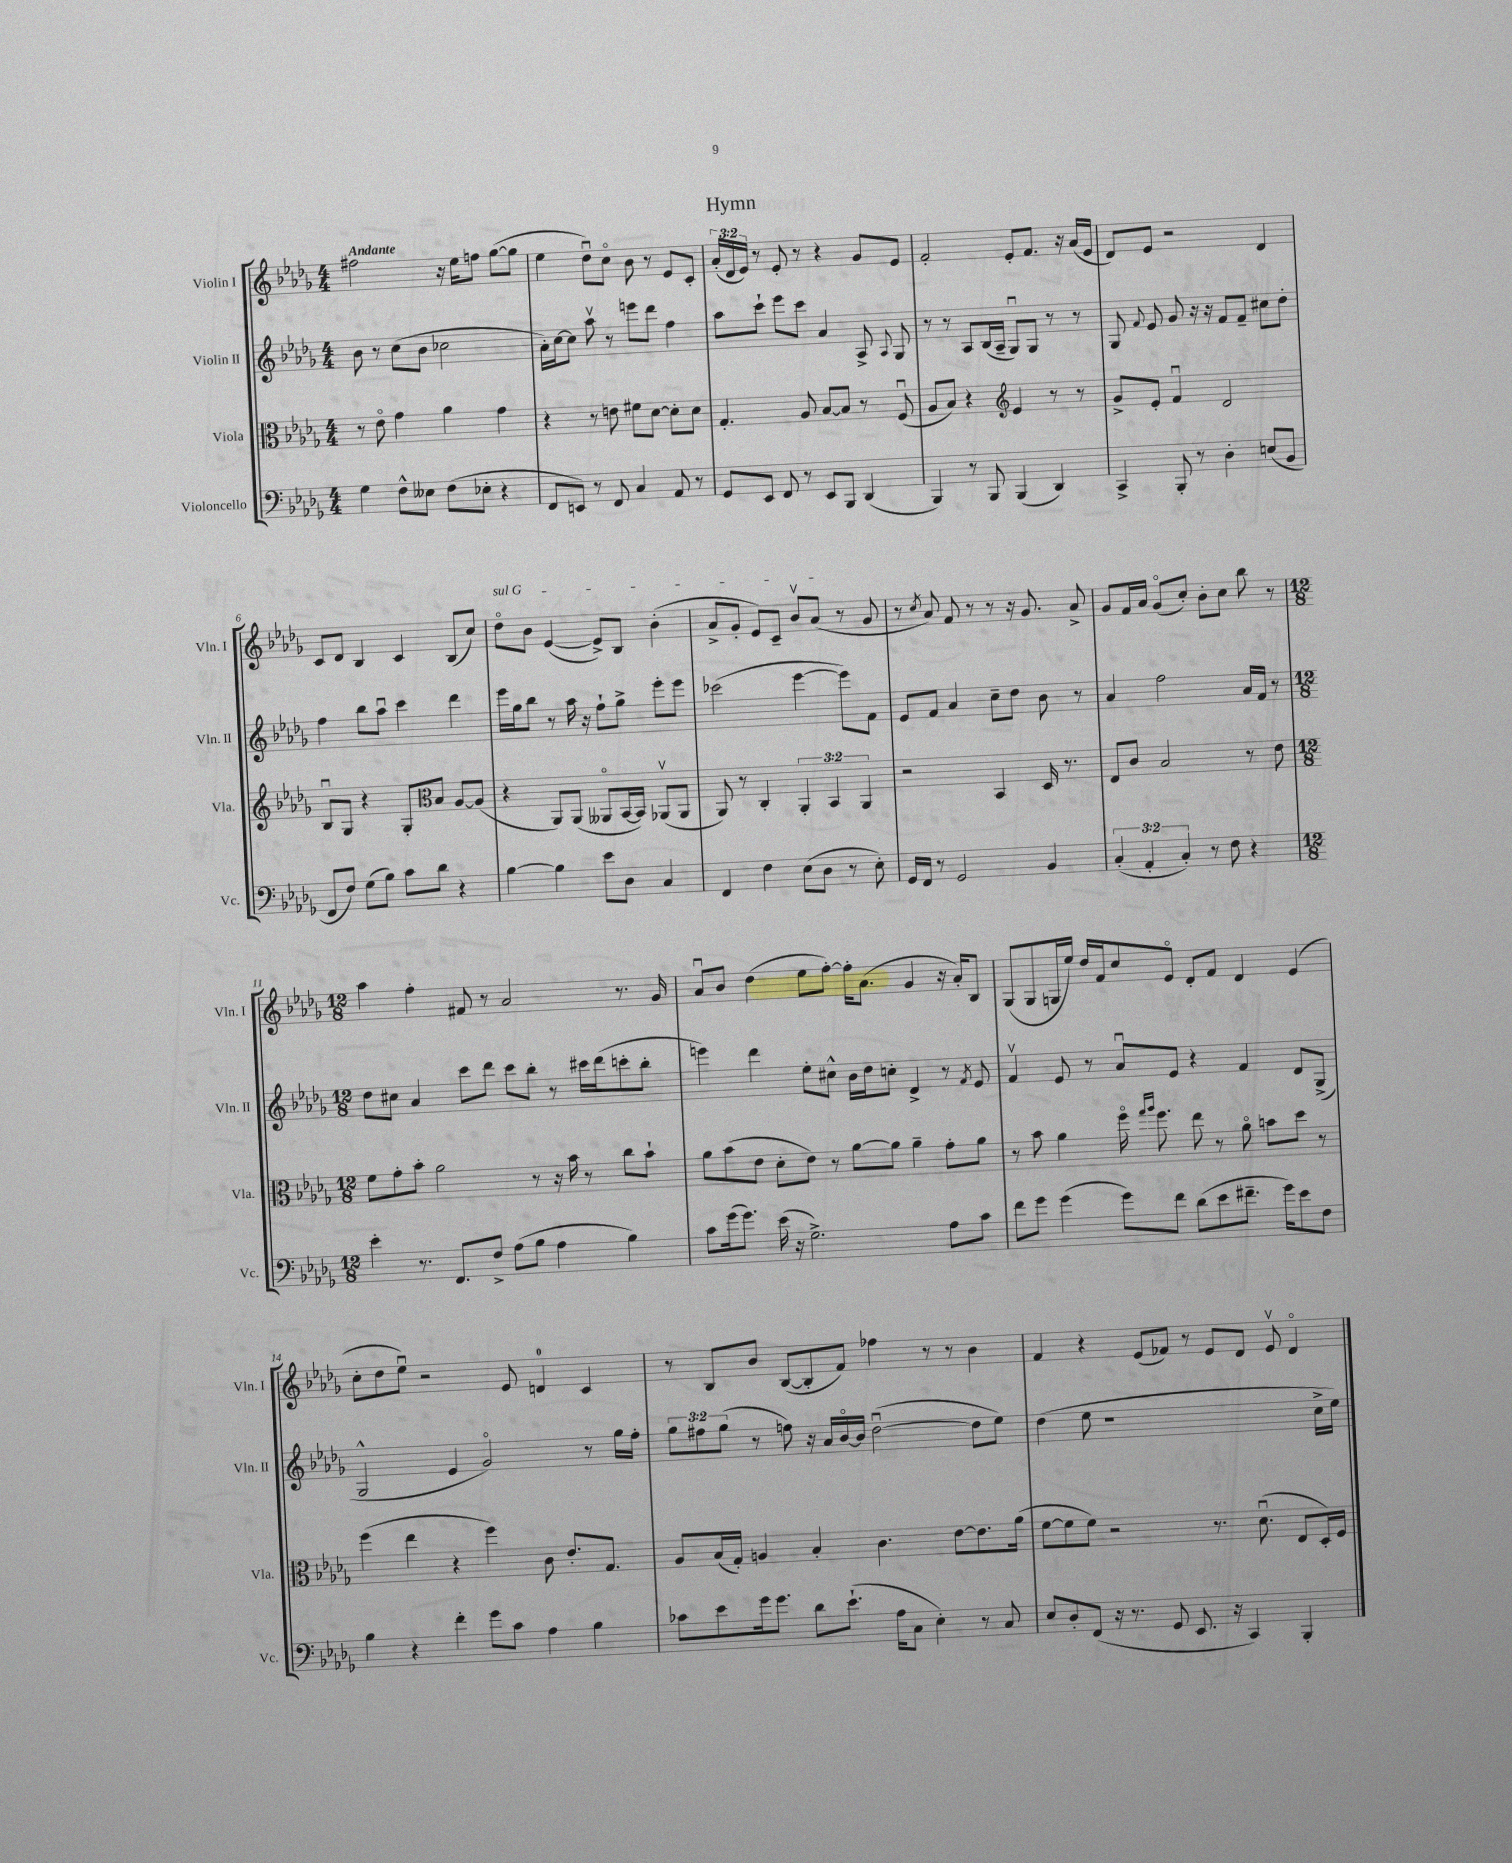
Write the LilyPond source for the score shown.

\header { title = "Hymn" }
<<
\new StaffGroup <<
\new Staff = "s0" \with { instrumentName = "Violin I" shortInstrumentName = "Vln. I" } {
    \clef treble \key des \major \numericTimeSignature \time 4/4 \override Staff.TupletNumber.text = #tuplet-number::calc-fraction-text \tempo "Andante"
    \autoBeamOff fis''2 r16 ees''16[ f''8] ges''8[~( ges''8] |
    ees''4 des''8[\downbow) c''8]\flageolet bes'8 r8 ees'8[ c'8]-. |
    \tuplet 3/2 { aes'16[-.( des'16 ees'16]) } r8 ees'8-. r8 r4 ges'8[ ees'8] |
    f'2-. ees'8[-. f'8.] r16 aes'16[( ees'16] |
    des'8[) ees'8] r2 des'4 |
    c'8[ des'8] bes4 c'4 bes8[( c''8]) |
    \once \override TextSpanner.bound-details.left.text = \markup { \italic "sul G" } des''8[\flageolet\startTextSpan bes'8] ees'4~( ees'8[->) bes8] bes'4-.( |
    aes'8[-> ges'8]-. ees'8[) c'8]-- bes'8[\upbow aes'8]\stopTextSpan( r8 ges'8 |
    r8 \acciaccatura { c''8 } aes'8) f'8 r8 r8 r16 ges'8. aes'8-> |
    ges'8[ f'16 aes'16] ges'8[\flageolet( c''8]-.) bes'8[-. c''8] bes''8 r8 |
    \numericTimeSignature \time 12/8 aes''4 f''4-. fis'8 r8 aes'2 r8. ges'16 |
    aes'8[\downbow bes'8] des''4( ees''8[ f''8]~-.) f''16[-. aes'8.]( ges'4 r16 aes'16[-.) bes8] |
    ges8[( ges8 g16 ees''16]) des''16[ f'16 c''8 ees'8]\flageolet des'8[-. f'8] des'4 ees'4( |
    c''8[-. des''8 ees''8]\downbow) r2 ees'8 d'4-0 c'4 |
    r8 bes8[ bes'8] bes8[~( bes8-. f'8]) fes''4 r8 r8 bes'4 |
    f'4 r4 ees'8[( fes'8]) r8 ees'8[ des'8] ees'8\upbow des'4\flageolet \bar "|." |
}
\new Staff = "s1" \with { instrumentName = "Violin II" shortInstrumentName = "Vln. II" } {
    \clef treble \key des \major \numericTimeSignature \time 4/4 \override Staff.TupletNumber.text = #tuplet-number::calc-fraction-text
    \autoBeamOff bes'8 r8 c''8[( bes'8] ces''2 |
    aes'16[-.) c''16~ c''8] aes''8\upbow r8 e'''8[ des'''8] f''4 |
    aes''8[ c'''8]-! ees'''8[ c'''8] aes'4 aes8-> \appoggiatura { aes8 } ges8 |
    r8 r8 aes8[ bes16( aes16]-- ges8[\downbow) ges8] r8 r8 |
    ges8 \appoggiatura { f'8 } ees'8 ges'8 r16 r16 f'8[ f'8]-- cis''8[ des''8]-. |
    f''4 bes''8[ aes''8]\downbow c'''4 des'''4 |
    ees'''16[ ges''16 bes''8] r8 aes''16 r16 f''8[-! ges''8]-> ees'''8[-. ees'''8] |
    ces'''2( ees'''4~ ees'''8[) f'8] |
    ees'8[ f'8] aes'4 c''8[-- des''8] bes'8 r8 |
    aes'4 f''2 aes'16[ f'16] r8 |
    \numericTimeSignature \time 12/8 des''8[ cis''8] aes'4 c'''8[ des'''8] c'''8[ bes''8]-. r8 cis'''16[ des'''16( c'''8-. bes''8]-. |
    e'''4) des'''4 ees''8[-. cis''8]-^ bes'16[ des''16 c''8]-. des'4-> r8 \acciaccatura { f'8 } ees'8 |
    f'4\upbow ees'8 r8 aes'8[\downbow ees'8] r4 f'4 des'8[ ges8]->( |
    ges2-^ ees'4 ges'2\flageolet) r8 ges''16[ f''16]-. |
    \tuplet 3/2 { ges''8[ fis''8 ges''8]( } r8 f''8) r16 aes'16[ bes'16~\flageolet bes'16] des''2~\downbow( des''8[ ees''8]) |
    des''4( ees''8 r1 c''16[-> ees''16]) \bar "|." |
}
\new Staff = "s2" \with { instrumentName = "Viola" shortInstrumentName = "Vla." } {
    \clef alto \key des \major \numericTimeSignature \time 4/4 \override Staff.TupletNumber.text = #tuplet-number::calc-fraction-text
    \autoBeamOff r8 ees'8\flageolet ges'4 aes'4 ges'4 |
    r4 r8 e'8 fis'8[ des'8]~ des'8[-. des'8] |
    ges4.-. aes8 bes8[~ bes8] r8 f8\downbow( |
    aes8[ bes8]) r4 \clef treble ees'4 r8 r8 |
    ges'8[-> ees'8]-. f'4\downbow des'2 |
    bes8[\downbow ges8] r4 ges8[-. bes8] aes8[~ aes8]( |
    \clef alto r4 aes,8[) aes,8]( aeses,8[\flageolet bes,16~ bes,16]) aes,8[\upbow( aes,8] |
    aes,8) r8 c4-. \tuplet 3/2 { aes,4-. bes,4 aes,4 } |
    r2 bes,4 des16 r8. |
    ees8[ c'8] bes2 r8 ees'8 |
    \numericTimeSignature \time 12/8 f'8[ ges'8-. bes'8]-. aes'2 r8 r16 bes'16 r8 c''8[ bes'8]-! |
    aes'8[ bes'8( ees'8] des'8[-. ees'8]) r8 aes'8[~ aes'8] aes'4-- ges'8[-. aes'8] |
    r8 bes'8 aes'4 f''16\flageolet \grace { ges''16[ aes''16] } f''8. ees''8 r8 aes'8\flageolet b'8[ des''8] r8 |
    f''4( ees''4 r4 f''4) c'8 ees'8.[-. ges8.] |
    aes8[ bes16( ges16]-.) a4 bes4-. c'4. ees'8[~ ees'8. aes'16]( |
    f'8[~ f'8 f'8]) r2 r8. des'8.\downbow( ees8[ des16-.) f16] \bar "|." |
}
\new Staff = "s3" \with { instrumentName = "Violoncello" shortInstrumentName = "Vc." } {
    \clef bass \key des \major \numericTimeSignature \time 4/4 \override Staff.TupletNumber.text = #tuplet-number::calc-fraction-text
    \autoBeamOff ges4 f8[-^ eeses8] f8[( ees8]-. r4 |
    f,8[ e,8]) r8 f,8 c4 aes,8 r8 |
    ges,8[ ees,8] f,8 r8 ees,8[ bes,,8] des,4( |
    bes,,4) r8 bes,,8 bes,,4( des,4) |
    c,4-> bes,,8-. r8 des4-. e8[( bes,8] |
    f,8[ f8]) ges8[( bes8]) c'8[ des'8] r4 |
    bes4~ bes4 ees'8[ des8] c4 |
    f,4 f4 ees8[( des8] r8 ees8-.) |
    ges,16[ f,16] r8 ges,2 bes,4 |
    \tuplet 3/2 { c4-.( aes,4-. c4-.) } r8 f8 r4 |
    \numericTimeSignature \time 12/8 ees'4-. r8. f,8.[ f8]-> aes8[( bes8] aes4 bes4) |
    c'8[ ges'16( ges'8.]) ees'16( r16 ges2.->) aes8[ c'8] |
    f'8[ ges'8] ges'4( ges'8[) f'8] des'8[( ees'8 fis'8.]-- ges'16[) ees'8 f8] |
    bes4 r4 f'4-. ges'8[ c'8] aes4 bes4 |
    ces'8[ ees'8 ges'16 ges'8.] des'8[ ees'8.]-!( aes16[ c8] ees4-.) r8 c8 |
    ees8[ des8-. f,8]( r16 r8. ges,8 ees,8. r16 c,4) bes,,4-. \bar "|." |
}
>>
>>
